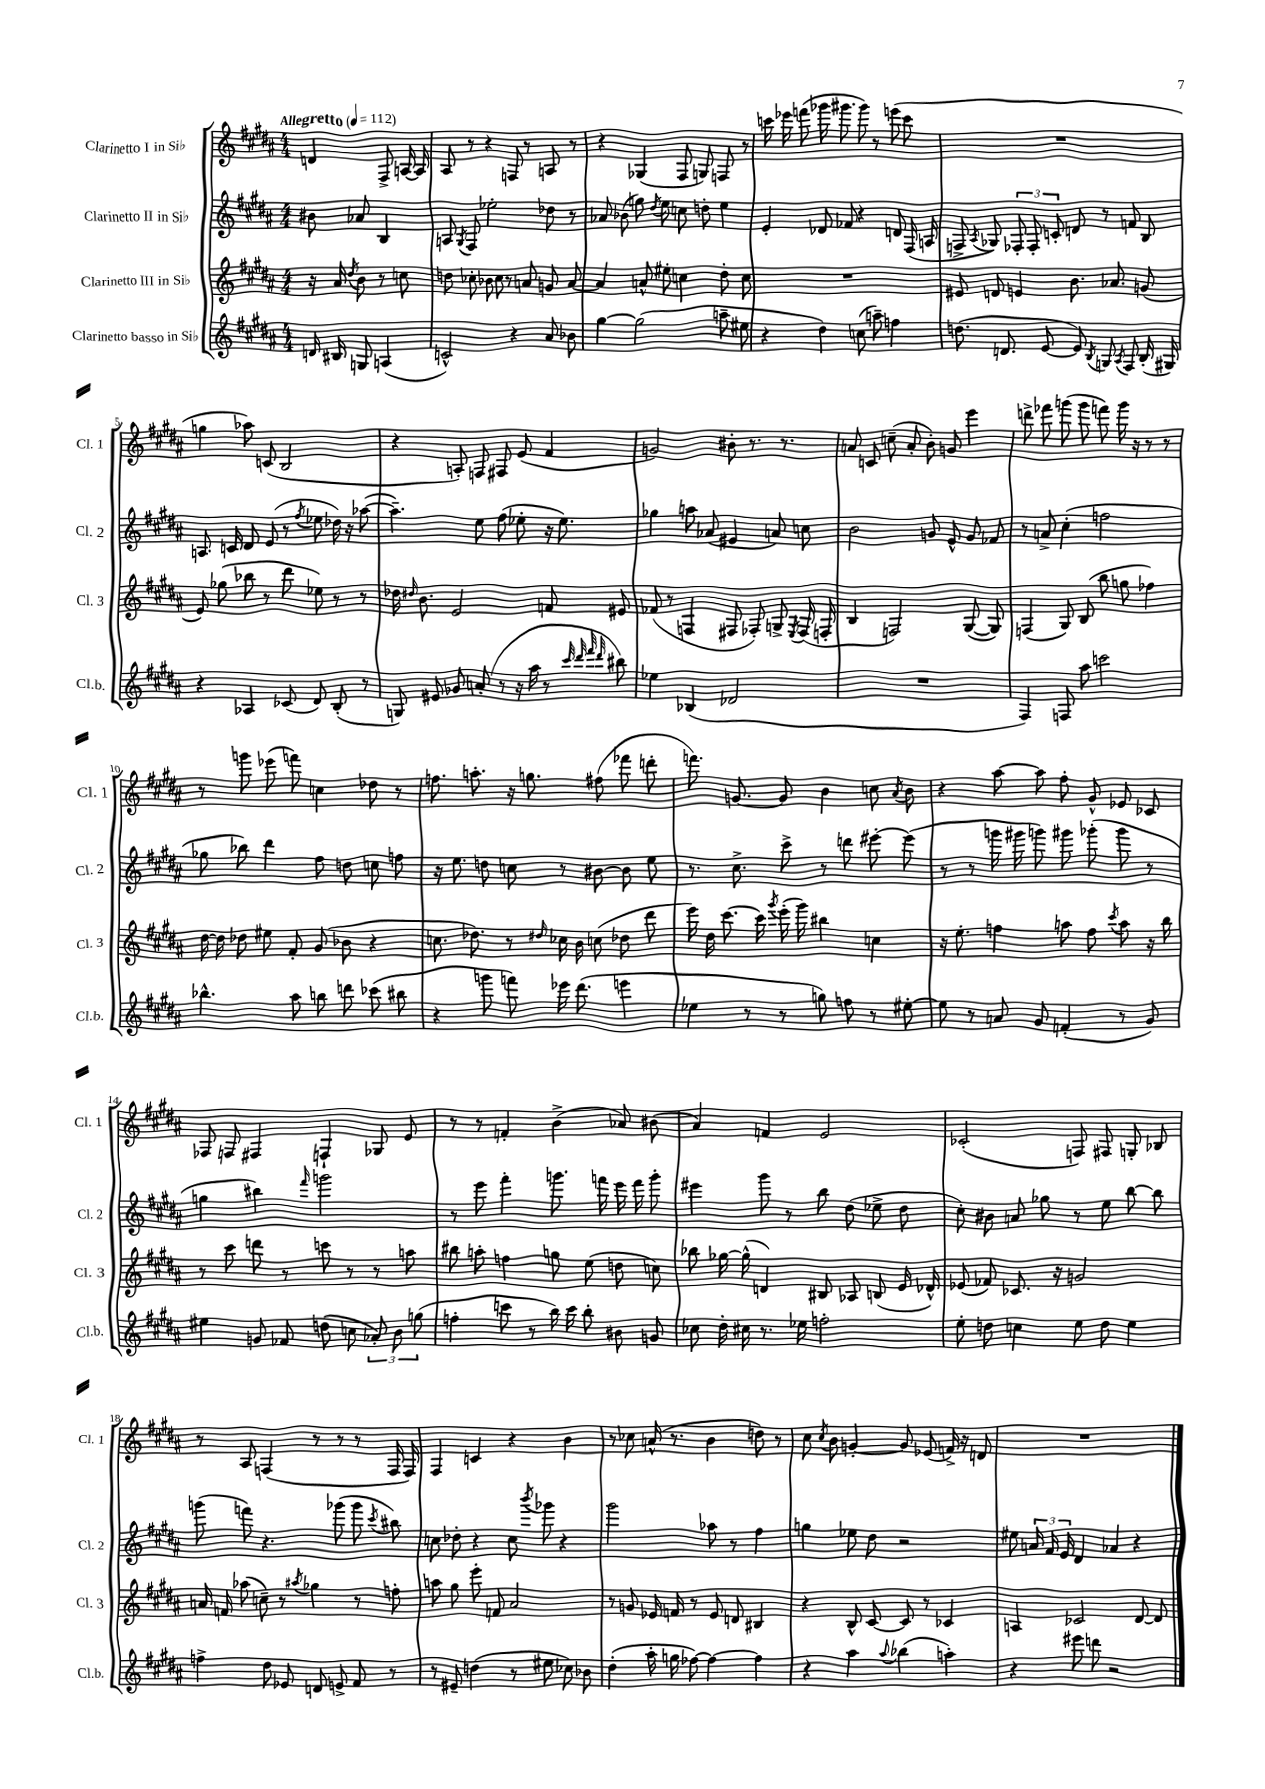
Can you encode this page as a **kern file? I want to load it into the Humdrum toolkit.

**kern	**kern	**kern	**kern
*part4	*part3	*part2	*part1
*staff4	*staff3	*staff2	*staff1
*I"Clarinetto basso in Si♭	*I"Clarinetto III in Si♭	*I"Clarinetto II in Si♭	*I"Clarinetto I in Si♭
*I'Cl.b.	*I'Cl. 3	*I'Cl. 2	*I'Cl. 1
*clefG2	*clefG2	*clefG2	*clefG2
*k[f#c#g#d#a#]	*k[f#c#g#d#a#]	*k[f#c#g#d#a#]	*k[f#c#g#d#a#]
*M4/4	*M4/4	*M4/4	*M4/4
*MM112	*MM112	*MM112	*MM112
=	=	=	=
!	!	!	!LO:TX:a:B:t=Allegretto
16dn/	16r	8b#X\	4dn/
16B#X/	16a#/	.	.
.	8qdd#/	.	.
8Gn/	8b\	8a-X/	.
(4An/	8r	4B/	8F#^/
.	8ccn\	.	[16An/
.	.	.	16A/]
=1	=1	=1	=1
2cn^^/)	8ddn\	8An/	8A#/
.	.	8qG#/	.
.	8cc-X'\	8F#/	8r
.	8b-X\	2ee-X'\	4r
.	8cc-\	.	.
4r	8r	.	8Fn/
.	8an/	.	8r
8a#/	8gn/	8dd-X\	8An/
8b-X\	[8a/	8r	8r
=2	=2	=2	=2
[4gg#\	4a/]	8a-X/	4r
.	.	(8b-X\	.
(2gg#\]	8an^^/	8ggn\)	(4G-X/
.	.	8qdd#/	.
.	8ee#X'\	8ee\	.
.	4ccn\	8ccn\	8F#/
.	.	8ddn'\	8Gn/)
8aan~\	8dd#'\	4ee\	8Fn/
8ee#X\	8cc\	.	8r
=3	=3	=3	=3
4r	1r	4e'/	16cccn\
.	.	.	16eee-X\
.	.	.	(8fffn\
4dd#\)	.	8d-X/	16ggg-X\
.	.	.	8.ggg#X\
.	.	8f-X/	.
(8ccn\	.	4r	8ggg#\)
8aan~\)	.	.	8r
4ffn\	.	8dn/	(8eeen\
.	.	(16F#/	8ccc\
.	.	16An/	.
=4	=4	=4	=4
(8.ddn\	8e#X/	8Fn^/	1r
.	.	8qA#/	.
.	8dn/	8G-X/)	.
8.dn/	.	.	.
.	4en/	12F-X'/	.
.	.	12F-'/	.
[8e/	.	.	.
.	.	12cn'/	.
8e/])	8.b\	8dn/	.
8qB/	.	.	.
8Gn/	.	8r	.
.	8.a-X/	.	.
8qA#/	.	.	.
8F#/	.	8fn/	.
(16B'/	(8gn/	8B/	.
16G#X/)	.	.	.
!!LO:LB:g=z
=5	=5	=5	=5
4r	8e/)	8.An/	4ggn\
.	(8gg-X\	.	.
.	.	16cn/	.
4A-X/	8bb-X\	8d#/	8aa-X\)
.	8r	(8e/	(8cn/
(8c-X/	8ddd#\	8r	2B/
.	.	8qff#/	.
8d#/)	8ee-X\)	8ee-X\	.
(8B'/	8r	16dd-X\)	.
.	.	16r	.
8r	8r	([8aa-X\	.
=6	=6	=6	=6
8Gn/)	16dd-X\	4.aa-~\])	4r
.	16qqdd#X/	.	.
.	8.b\	.	.
8e#X/	.	.	.
8g-X/	2e/	.	8An'/)
(8an'/	.	8ee\	8Fn/
8r	.	(8ff#\	8F#X/
16r	.	8ee-X'\	(8e/
16aa#\	.	.	.
8r	8fn/	16r	4f#/
.	.	8.ee-\)	.
32qqccc#/	.	.	.
32qqddd#/	.	.	.
32qqfff#/	.	.	.
32qqddd#/	.	.	.
8bb#X\)	8e#X/	.	.
=7	=7	=7	=7
4ee-X\	(8f-X/	4gg-X\	2gn/)
.	8r	.	.
(4B-X/	4Fn/	8aan\	.
.	.	(8a-X/	.
2d-X/	8F#X/	4e#X/	8b#X'\
.	8F-X'/)	.	8.r
.	8Gn^/	8an/)	.
.	.	.	8.r
.	8qE/	.	.
.	(16F-/	8ccn\	.
.	16Fn'/	.	.
=8	=8	=8	=8
1r	4B/	2b\	8an/
.	.	.	8cn/
.	2Fn/)	.	(8ccn~\
.	.	.	8a'/
.	.	8gn/	8b'\)
.	.	8e^^/	8gn/
.	([8G#/	8g/	4eee\
.	8G#/])	8f-X/	.
=9	=9	=9	=9
4F#/)	(4Fn/	8r	8dddn^\
.	.	8an^/	8fff-X\
8Fn/	8G#/)	(4cc#'\	(8gggn\
8aa#\	(8B/	.	8ggg\
2cccn\	8bb\	2ffn\	8fffn\)
.	8ggn\	.	16ggg\
.	.	.	16r
.	4ff-X\)	.	8r
.	.	.	8r
!!LO:LB:g=z
=10	=10	=10	=10
4.bb-X^^\	[16dd#\	8gg-X\	8r
.	16dd#\]	.	.
.	8dd-X\	8bb-X\)	8gggn\
.	8ee#X\	4ddd#\	(8eee-X\
8aa#\	8f#'/	.	8fffn\)
8bbn\	(8g#/	8ff#\	4ccn\
8dddn\	8b-X\	8ddn\	.
(8ccc-X\	4r	8ccn\	8dd-X\
8bb#X\	.	8ffn\	8r
=11	=11	=11	=11
4r	8.ccn\	16r	8.ffn\
.	.	8.ee\	.
.	8.dd-X\)	.	8.aan'\
8gggn\	.	8ddn\	.
8fffn\)	8r	8ccn\	16r
.	.	.	8.ggn\
.	16qqdd#X/	.	.
16eee-X\	16cc-X\	8r	.
(8.ddd#\	16b\	.	.
.	(8ccn\	[8b#X\	(8ff#X\
4eeen\	8dd-X\	8b#\]	8fff-X\
.	8ddd#\	8ee\	8dddn'\
=12	=12	=12	=12
4ee-X\	16eee\)	8.r	8.fffn\)
.	16dd#\	.	.
.	[8.ccc#\	.	.
.	.	8.cc#^\	[8.gn/
8r	.	.	.
.	16ccc#\]	.	.
.	8qggg#/	.	.
8r	(16eee'\	8ccc#^\	8g/]
.	16ggg#\)	.	.
8ggn\)	4bb#X\	8r	4b\
8ffn\	.	8dddn\	.
8r	4ccn\	[8eee#X'\	8ccn\
.	.	.	8qa#/
[8ee#X'\	.	(8eee#\]	8b\
=13	=13	=13	=13
8ee#\]	16r	8r	4r
.	8.ee'\	.	.
8r	.	8r	.
8an/	4ffn\	16gggn\	[8aa#\
.	.	16ggg#X\	.
8g#/	.	8gggn\)	8aa#\]
(4fn'/	8aan\	8ggg#X\	8ff#'\
.	8ff\	(8ggg-X'\	8g#^^/
.	8qccc#/	.	.
8r	8aa\	8ggg-\	8e-X/
8g#/)	16r	8r	8c-X/
.	16bb\	.	.
!!LO:LB:g=z
=14	=14	=14	=14
4ee#X\	8r	4ggn\	8F-X/
.	8ccc#\	.	8Fn/
8gn/	8dddn\	4bb#X\)	4F#X/
8f-X/	8r	.	.
.	.	16qqfff#/	.
(8ddn\	8cccn\	2gggn\	4Fn`/
8ccn\	8r	.	.
12a-X'/)	8r	.	8G-X/
12b\	.	.	.
.	8aan\	.	8e/
(12ggn\	.	.	.
=15	=15	=15	=15
4ffn'\	8bb#X\	8r	8r
.	8aan'\	8eee\	8r
8cccn\	4ffn\	4fff#'\	4fn'/
8r	.	.	.
16bb\)	8ggn\	8.gggn\	(4b^\
16ccc\	.	.	.
8bb'\	(8ee\	.	.
.	.	16fffn\	.
8b#X\	8ddn\	16eee\	8a-X/)
.	.	16fff\	.
8gn/	8ccn\)	8ggg'\	(8b#X\
=16	=16	=16	=16
8cc-X\	8bb-X\	4eee#X\	4a#/)
16dd#'\	[16gg-X\	.	.
16cc#X\	(16gg-^^\]	.	.
8.r	4dn/)	8ggg#\	4fn/
.	.	8r	.
16ee-X\	.	.	.
2ffn'\	8B#X/	8bb\	2e/
.	8A-X/	(8dd#\	.
.	(8Bn/	8ee-X^\	.
.	16e/	8dd#\	.
.	16d-X^^/)	.	.
=17	=17	=17	=17
8ee'\	(8e-X/	8cc#'\)	(2c-X'/
8ddn\	8f-X/)	8b#X\	.
4ccn\	8.c-X/	8an/	.
.	.	8gg-X\	.
.	16r	.	.
8ee\	2gn/	8r	8Fn/)
8dd\	.	8ee\	8F#X/
4ee\	.	[8bb\	8Gn'/
.	.	8bb\]	8B-X/
!!LO:LB:g=z
=18	=18	=18	=18
4ffn^\	16an/	(8gggn\	8r
.	16fn/	.	.
.	(8aa-X\	8fffn\)	8A#/
8dd#\	8ccn~\)	4.r	(4Fn/
8e-X/	8r	.	.
.	8qaa#X/	.	.
8dn/	4gg-X\	.	8r
8en^/	.	(8ggg-X\	8r
8f#/	8r	8ggg-\	8r
.	.	8qccc#/	.
8r	8ffn'\	8bb#X\)	16F/
.	.	.	16F/)
=19	=19	=19	=19
8r	8aan\	8ccn\	4F#/
8e#X~/	8gg#\	8dd-X'\	.
(4ddn\	8eee'\	4r	4cn/
.	8fn/	.	.
8r	2a#/	8cc\	4r
.	.	8qbbb/	.
8ee#X\	.	8ggg-X\	.
8cc-X\)	.	4r	4b\
8b-X\	.	.	.
=20	=20	=20	=20
(4dd#'\	8r	2ggg#\	8r
.	8gn/	.	8cc-X\
16aa#'\	16e-X/	.	(16an^^/
16ggn\	16fn/	.	8.r
[8ff-X\)	8r	.	.
4ff-\_	8e-/	8aa-X\	4b\
.	8dn/	8r	.
4ff-\]	4B#X/	4ff#\	8ddn\)
.	.	.	8r
=21	=21	=21	=21
4r	4r	4ggn\	8cc#\
.	.	.	8qcc#/
.	.	.	8b\
4aa#\	8B^^/	8ee-X\	[4gn'/
.	[8c#/	8dd#\	.
8qqaa#/	.	.	.
(4bb-X\	8c#/]	2r	8g/]
.	8r	.	(8e-X/
4aan'\)	4c-X/	.	16fn^/)
.	.	.	16r
.	.	.	8dn/
=22	=22	=22	=22
4r	4An/	8ee#X\	1r
.	.	24an/	.
.	.	24f#/	.
.	.	24e/	.
8eee#X\	2c-X/	4d#/	.
8dddn\	.	.	.
2r	.	4a-X/	.
.	[8d#/	4r	.
.	8d#/]	.	.
==	==	==	==
*-	*-	*-	*-
